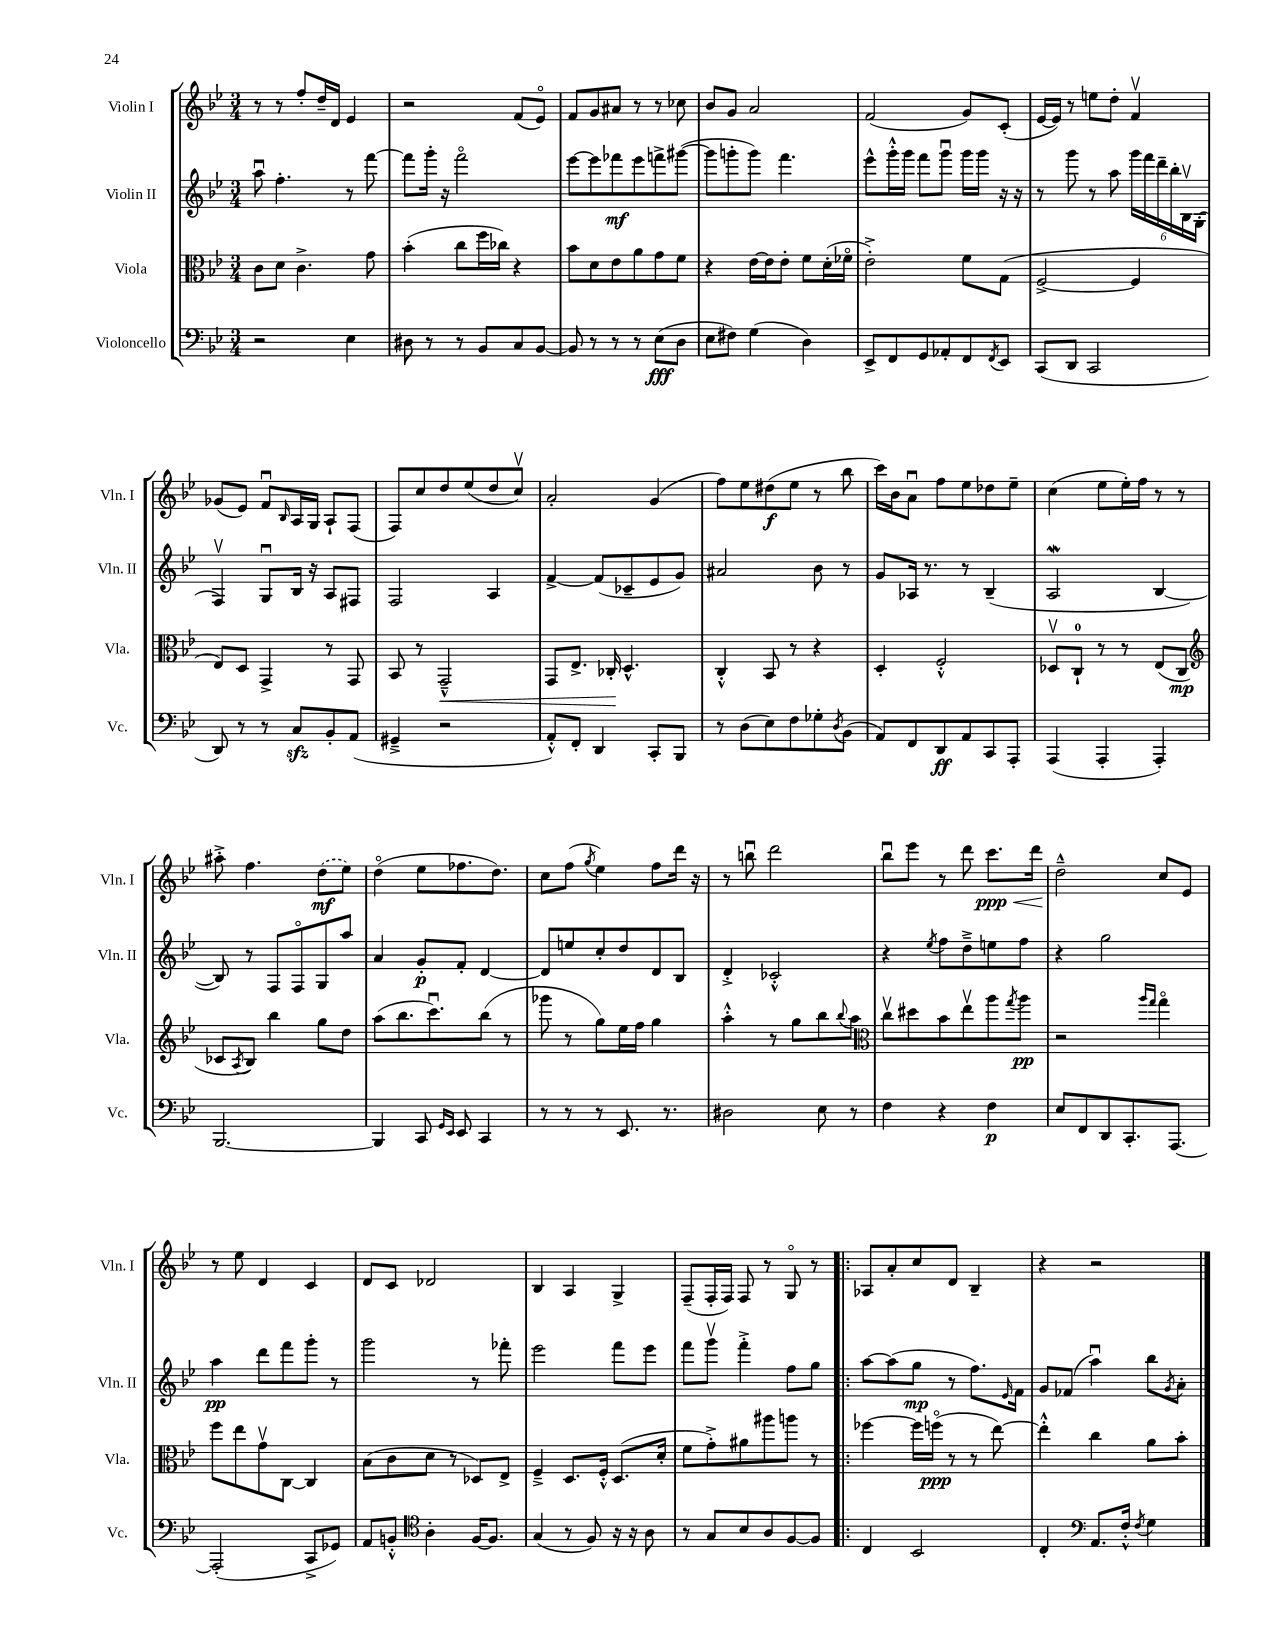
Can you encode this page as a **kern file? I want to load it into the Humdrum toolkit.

**kern	**kern	**kern	**kern
*staff4	*staff3	*staff2	*staff1
*clefF4	*clefC3	*clefG2	*clefG2
*k[b-e-]	*k[b-e-]	*k[b-e-]	*k[b-e-]
*M3/4	*M3/4	*M3/4	*M3/4
2r	8c	8aau	8r
.	8d	4.ff'	8r
.	4.c^	.	8ff'
.	.	.	16dd~
.	.	.	16d
4E-	.	8r	4e-
.	8g	[8fff	.
=	=	=	=
8D#	(4b-'	8fff]	2r
8r	.	16ggg'	.
.	.	16r	.
8r	8cc	2fffo	.
8BB-	16ff	.	.
.	16cc-)	.	.
8C	4r	.	(8f
[8BB-	.	.	8e-o)
=	=	=	=
8BB-]	8b-	[8eee-	8f
8r	8d	8eee-]	8g
8r	8e-	8fff-	8a#
8r	8a	8eee-	8r
(8E-	8g	8fff^	8r
8D	8f	([8ggg#	8cc-
=	=	=	=
8E-	4r	8ggg#]	8b-
8F#)	.	8ggg'	8g
(4G	[16e-	8ggg)	2a
.	16e-]	.	.
.	8e-'	4.fff	.
4D)	8f	.	.
.	(16d'	.	.
.	16f-o	.	.
=	=	=	=
8EE-^	2e-'^)	8eee-^^	(2f
8FF	.	16ggg'^^	.
.	.	16ggg	.
8GG	.	8fff	.
8AA-'	.	8gggu	.
8FF	8f	16ggg	8g)
.	.	16ggg	.
8qFF	.	.	.
8EE-	(8G	16r	(8c'
.	.	16r	.
=	=	=	=
(8CC	[2F^	8r	[16e-
.	.	.	16e-])
8DD	.	8ggg	8r
2CC	.	8r	8ee
.	.	8aa	8dd'
.	4F]	24ggg	4fv
.	.	24fff	.
.	.	24ddd~	.
.	.	24bb-'	.
.	.	24B-v	.
.	.	(24G'	.
=	=	=	=
8DD)	8E-)	4Fv)	(8g-
8r	8D	.	8e-)
8r	4GG^	8Gu	8fu
.	.	.	16qqB-
8C	.	16B-	16A
.	.	16r	16G
8BB-'	8r	8A	8A`
(8AA	8GG	8F#	(8F
=	=	=	=
4GG#~^	8BB-	2F	8F)
.	8r	.	8cc
2r	2GG~^^	.	8dd
.	.	.	(8ee-
.	.	4A	8dd
.	.	.	8ccv)
=	=	=	=
8AA'^^)	8GG	[4f^	2a'
8FF'	8.E-^	.	.
4DD	.	(8f]	.
.	16C-'	.	.
.	4.D^^	8c-~	.
8CC'	.	8e-	(4g
8BBB-	.	8g)	.
=	=	=	=
8r	4C'^^	2a#	8ff)
(8D	.	.	8ee-
8E-)	8BB-	.	(8dd#
8F	8r	.	8ee-
8G-'	4r	8b-	8r
8qD	.	.	.
(8BB-	.	8r	8bb-
=	=	=	=
8AA)	4D'	8g	16ccc)
.	.	.	16b-
8FF	.	16A-	8au
.	.	8.r	.
8DD	2F'^^	.	8ff
8AA	.	8r	8ee-
8CC	.	(4B-~	8dd-
8AAA'	.	.	8ee-~
=	=	=	=
(4AAA	8D-v	2A	(4cc
.	8C`	.	.
4AAA'	8r	.	8ee-
.	8r	.	16ee-')
.	.	.	16ff
4AAA')	(8E-	[4B-	8r
.	8C	.	8r
=	=	=	=
*	*clefG2	*	*
[2.BBB-	8c-	8B-])	8aa#'^
.	8qA	.	.
.	8B-)	8r	4.ff
.	4bb-	8F	.
.	.	8Fo	.
.	8gg	8G	(8dd
.	8dd	8aa	8ee-)
=	=	=	=
4BBB-]	(8aa	4a	(4ddo
.	8.bb-	.	.
8CC	.	8g'	8ee-
.	8.cccu)	.	.
16qqGG	.	.	.
16qqEE-	.	.	.
8EE-	.	8f'	8.ff-
4CC	(8bb-	[4d	.
.	.	.	8.dd)
.	8r	.	.
=	=	=	=
8r	8ggg-	8d]	8cc
8r	8r	8ee	(8ff
.	.	.	8qgg
8r	8gg)	8cc'	4ee-)
8.EE-	16ee-	8dd	.
.	16ff	.	.
.	4gg	8d	8ff
8.r	.	.	.
.	.	8B-	16ddd
.	.	.	16r
=	=	=	=
2D#	4aa'^^	4d'^	8r
.	.	.	8bbu
.	8r	2c-'^^	2ddd
.	8gg	.	.
8E-	8bb-	.	.
.	8qqbb-	.	.
8r	8aa	.	.
=	=	=	=
*	*clefC3	*	*
4F	8ccv	4r	8bb-u
.	8dd#	.	8eee-
.	.	8qee-	.
4r	8b-	8ff	8r
.	8ee-v	8dd~^	8ddd
4F	8aa	8ee	8.ccc
.	8qgg	.	.
.	8aa	8ff	.
.	.	.	16ddd
=	=	=	=
8E-	2r	4r	2dd~^^
8FF	.	.	.
8DD	.	2gg	.
8.CC'	.	.	.
.	16qqaa	.	.
.	16qqgg	.	.
.	4ggo	.	8cc
[8.AAA	.	.	.
.	.	.	8e-
=	=	=	=
(2AAA']	8ff	4aa	8r
.	8ee-	.	8ee-
.	8gv	8ddd	4d
.	[8C	8fff	.
8CC^	4C]	8ggg'	4c
8GG-)	.	8r	.
=	=	=	=
8AA	(8B-	2ggg	8d
8BB'^^	8c	.	8c
*clefC4	*	*	*
4A'	8d	.	2d-
.	8r	.	.
[16F	8D-)	8r	.
8.F]	.	.	.
.	8E-^	8fff-'	.
=	=	=	=
(4G	4F~^	2eee-	4B-
8r	8.D	.	4A
8F)	.	.	.
.	16F'^^	.	.
16r	(8.D	8fff	4G^
16r	.	.	.
8A	.	8eee-	.
.	16d'	.	.
=	=	=	=
8r	8f	8fff	(8F~
8G	8g'^)	8gggv	16F'
.	.	.	16F)
8B-	8a#	4fff'^	8F
8A	8aa#	.	8r
[8F	8aa	8ff	8Go
8F]	8r	8gg	8r
=!|:	=!|:	=!|:	=!|:
4C	[4ff-	[8aa	8A-
.	.	(8aa]	8a'
2BB-	16ff-]	8gg	8cc
.	(16ffo	.	.
.	8r	8r	8d
.	8r	8.ff)	4B-~
.	[8ee-)	.	.
.	.	16qqe-	.
.	.	16f	.
=	=	=	=
4C'	4ee-'^^]	8g	4r
.	.	(8f-	.
*clefF4	*	*	*
8.AA	4cc	4aau)	2r
16F'^^	.	.	.
8qF	.	.	.
4G	8a	8bb-	.
.	.	8qg	.
.	8b-'	8a'	.
==	==	==	==
*-	*-	*-	*-
